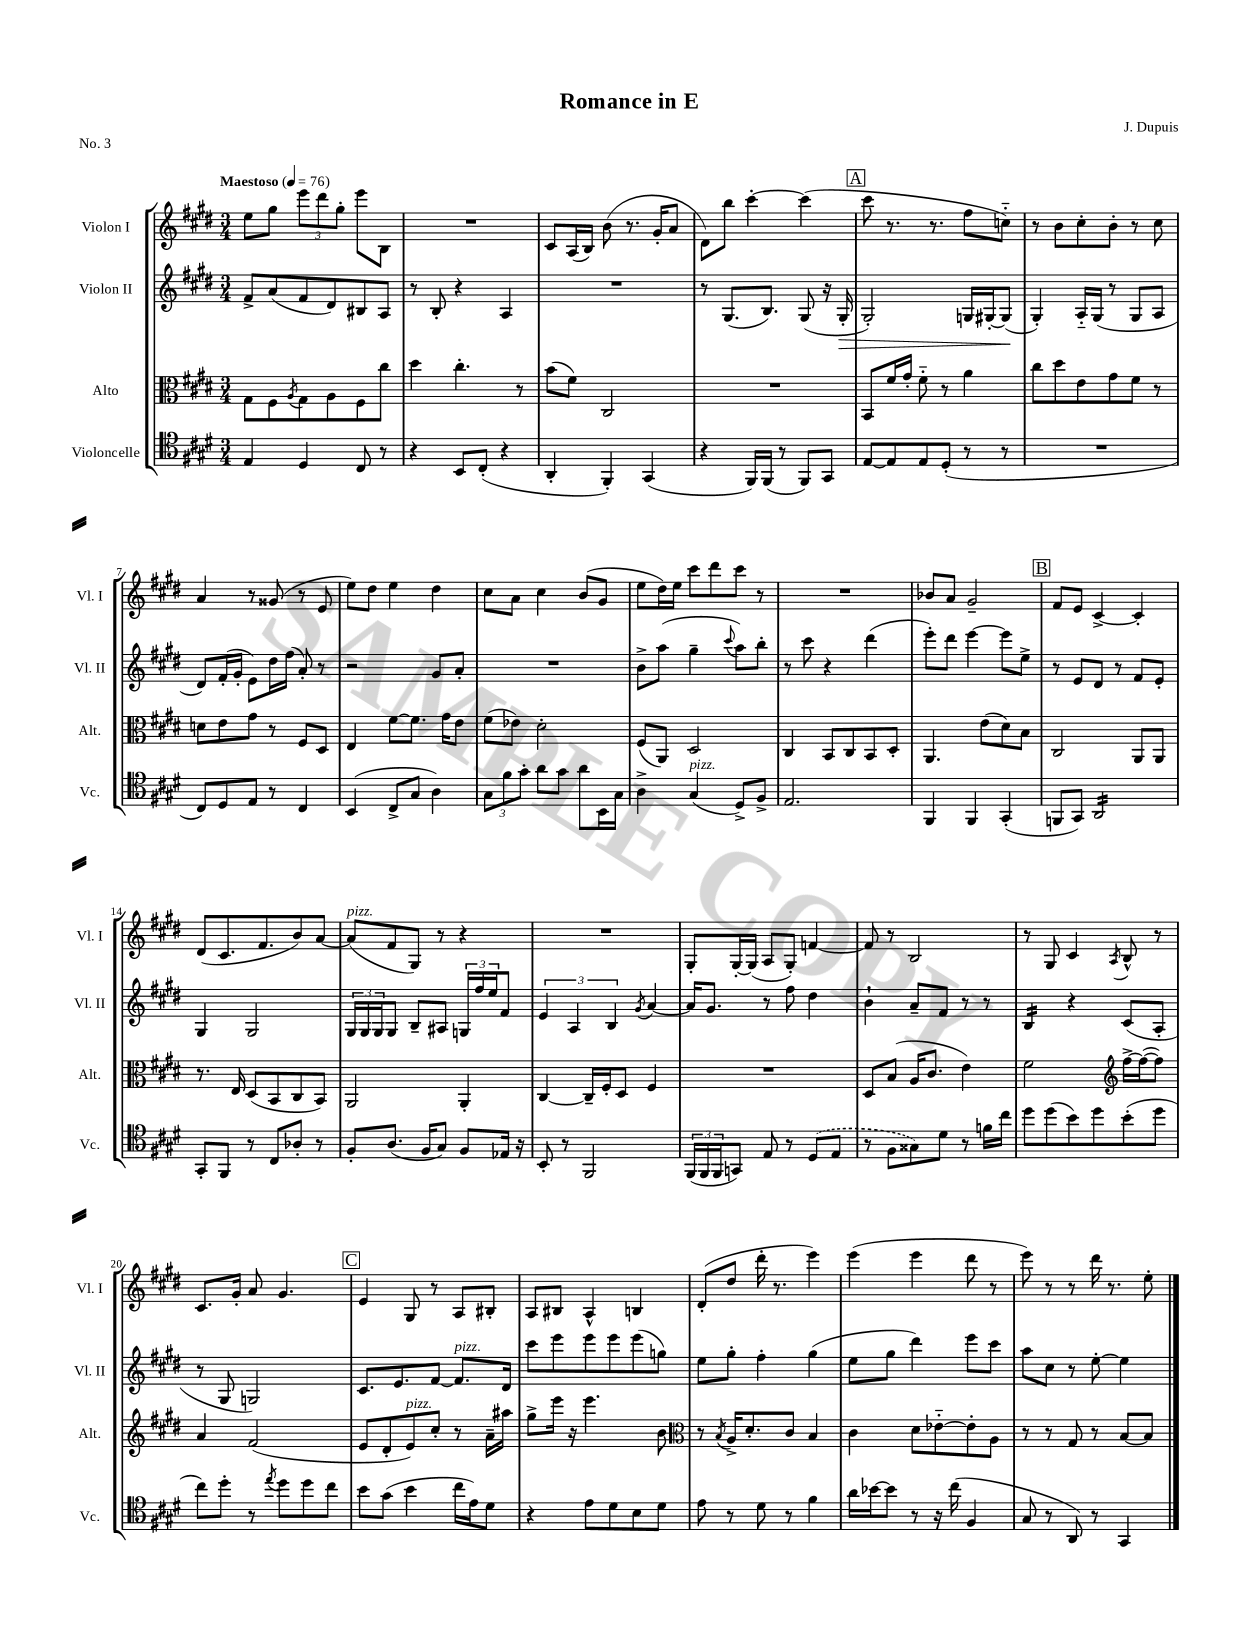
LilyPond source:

\header { title = "Romance in E" composer = "J. Dupuis" piece = "No. 3" }
<<
\new StaffGroup <<
\new Staff = "s0" \with { instrumentName = "Violon I" shortInstrumentName = "Vl. I" } {
    \clef treble \key e \major \numericTimeSignature \time 3/4 \tempo "Maestoso" 4 = 76
    e''8 gis''8 \tuplet 3/2 { e'''8 dis'''8 gis''8-. } e'''8 b8 |
    R2. |
    cis'8 a16( b16) b'8( r8. gis'16-. a'8 |
    dis'8) b''8 cis'''4~-. cis'''4( |
    \mark \markup { \box "A" } cis'''8 r8. r8. fis''8 c''8-_) |
    r8 b'8 cis''8-. b'8-. r8 cis''8 |
    a'4 r8 gisis'8( r8 e'8 |
    e''8) dis''8 e''4 dis''4 |
    cis''8 a'8 cis''4 b'8( gis'8 |
    e''8 dis''16) e''16 cis'''8 dis'''8 cis'''8 r8 |
    R2. |
    bes'8 a'8 gis'2-- |
    \mark \markup { \box "B" } fis'8 e'8 cis'4~-> cis'4-. |
    dis'8( cis'8. fis'8. b'8) a'8~ |
    a'8^\markup { \italic "pizz." }( fis'8 gis8) r8 r4 |
    R2. |
    gis8-. gis16~-. gis16( a8 gis8-.) f'4~ |
    f'8 r8 b2 |
    r8 gis8 cis'4 \acciaccatura { a8 } b8-^ r8 |
    cis'8. gis'16-. a'8 gis'4. |
    \mark \markup { \box "C" } e'4 gis8 r8 a8 bis8-. |
    a8 bis8 a4-^ b4 |
    dis'8-.( dis''8 dis'''16-. r8. e'''4) |
    e'''4( e'''4 dis'''8 r8 |
    e'''8) r8 r8 dis'''16 r8. e''8-. \bar "|." |
}
\new Staff = "s1" \with { instrumentName = "Violon II" shortInstrumentName = "Vl. II" } {
    \clef treble \key e \major \numericTimeSignature \time 3/4
    fis'8-> a'8( fis'8 dis'8) bis8 a8 |
    r8 b8-. r4 a4 |
    R2. |
    r8 gis8.( b8.) gis8( r16 gis16-.\> |
    \mark \markup { \box "A" } gis2-.) g16 gis16~-. gis8\!( |
    gis4-.) a16-_ gis16( r8 gis8 a8 |
    dis'8) fis'16-.( gis'16-. e'8) dis''16 fis''16( a'8-.) r8 |
    r2 gis'8 a'8-. |
    R2. |
    b'8-> a''8( gis''4-- \appoggiatura { cis'''8 } a''8) b''8-. |
    r8 cis'''8 r4 dis'''4( |
    e'''8-.) dis'''8 e'''4~ e'''8 e''8-> |
    \mark \markup { \box "B" } r8 e'8 dis'8 r8 fis'8 e'8-. |
    gis4 gis2 |
    \tuplet 3/2 { gis16 gis16 gis16 } gis8 b8-- ais8 \tuplet 3/2 { g16 fis''16 e''16 } fis'8 |
    \tuplet 3/2 { e'4 a4 b4 } \acciaccatura { gis'8 } a'4~ |
    a'16 gis'8. r8 fis''8 dis''4 |
    b'4-! a'8-- fis'8 r8 r8 |
    b4:16 r4 cis'8( a8-. |
    r8 gis8 g2) |
    \mark \markup { \box "C" } cis'8. e'8. fis'8~ fis'8.^\markup { \italic "pizz." } dis'16 |
    cis'''8 e'''8 e'''8 e'''8 e'''8( g''8) |
    e''8 gis''8-. fis''4-. gis''4( |
    e''8 gis''8 dis'''4) e'''8 cis'''8 |
    a''8 cis''8 r8 e''8~-. e''4 \bar "|." |
}
\new Staff = "s2" \with { instrumentName = "Alto" shortInstrumentName = "Alt." } {
    \clef alto \key e \major \numericTimeSignature \time 3/4
    gis8 fis8 \acciaccatura { a8 } gis8 a8 fis8 cis''8 |
    dis''4 cis''4.-. r8 |
    b'8( fis'8) cis2 |
    R2. |
    \mark \markup { \box "A" } b,8 fis'16 gis'16-. fis'8-_ r8 a'4 |
    cis''8 dis''8 e'8 gis'8 fis'8 r8 |
    d'8 e'8 gis'8 r8 fis8 dis8 |
    e4 fis'8~ fis'8. gis'16 e'8 |
    fis'8( ees'8) dis'2-. |
    fis8( a,8) dis2 |
    cis4 b,8 cis8 b,8 dis8-. |
    a,4. e'8( dis'8) b8 |
    \mark \markup { \box "B" } cis2 a,8 a,8 |
    r8. e16 dis8( b,8 cis8 b,8) |
    a,2 a,4-. |
    cis4~ cis16-- fis16-. dis8 fis4 |
    R2. |
    dis8 b8( a16 cis'8. e'4) |
    fis'2 \clef treble fis''16~-> fis''16~( fis''8) |
    a'4 fis'2( |
    \mark \markup { \box "C" } e'8 dis'8-. e'8^\markup { \italic "pizz." }) cis''8-. r8 a'16-- ais''16 |
    gis''8-> e'''16 r16 e'''4. b'8 |
    \clef alto r8 \acciaccatura { b8 } a16-> dis'8.-. cis'8 b4 |
    cis'4 dis'8 ees'8~-_ ees'8-. a8 |
    r8 r8 gis8 r8 b8~ b8 \bar "|." |
}
\new Staff = "s3" \with { instrumentName = "Violoncelle" shortInstrumentName = "Vc." } {
    \clef tenor \key e \major \numericTimeSignature \time 3/4
    e4 dis4 cis8 r8 |
    r4 b,8 cis8-.( r4 |
    a,4-. fis,4-.) gis,4( |
    r4 fis,16) fis,16( r8 fis,8) gis,8 |
    \mark \markup { \box "A" } e8~ e8 e8 dis8-.( r8 r8 |
    R2. |
    cis8) dis8 e8 r8 cis4 |
    b,4( cis8-> gis8 a4) |
    \tuplet 3/2 { gis8 fis'8 gis'8-. } a'8 gis'8 a'8 b,16 gis16 |
    a4-> gis4^\markup { \italic "pizz." }( dis8->) fis8-> |
    e2. |
    fis,4 fis,4 gis,4-.( |
    \mark \markup { \box "B" } f,8 gis,8) a,2:16 |
    gis,8-. fis,8 r8 cis8 aes8-. r8 |
    fis8-. a8.( fis16 gis8) fis8 ees16 r16 |
    b,8-. r8 fis,2 |
    \tuplet 3/2 { fis,16( fis,16 fis,16 } g,8) e8 r8 \once \slurDashed dis8( e8 |
    r8 fis8 gisis8) dis'8 r8 f'16 cis''16 |
    dis''8 dis''8( b'8) dis''8 b'8-.( dis''8 |
    cis''8) dis''8-. r8 \acciaccatura { e''8 } dis''8 dis''8 cis''8 |
    \mark \markup { \box "C" } b'8 gis'8( b'4 cis''16 e'16) dis'8 |
    r4 e'8 dis'8 b8 dis'8 |
    e'8 r8 dis'8 r8 fis'4 |
    a'16 bes'16~ bes'8 r8 r16 cis''16( fis4 |
    gis8 r8 a,8) r8 gis,4 \bar "|." |
}
>>
>>
